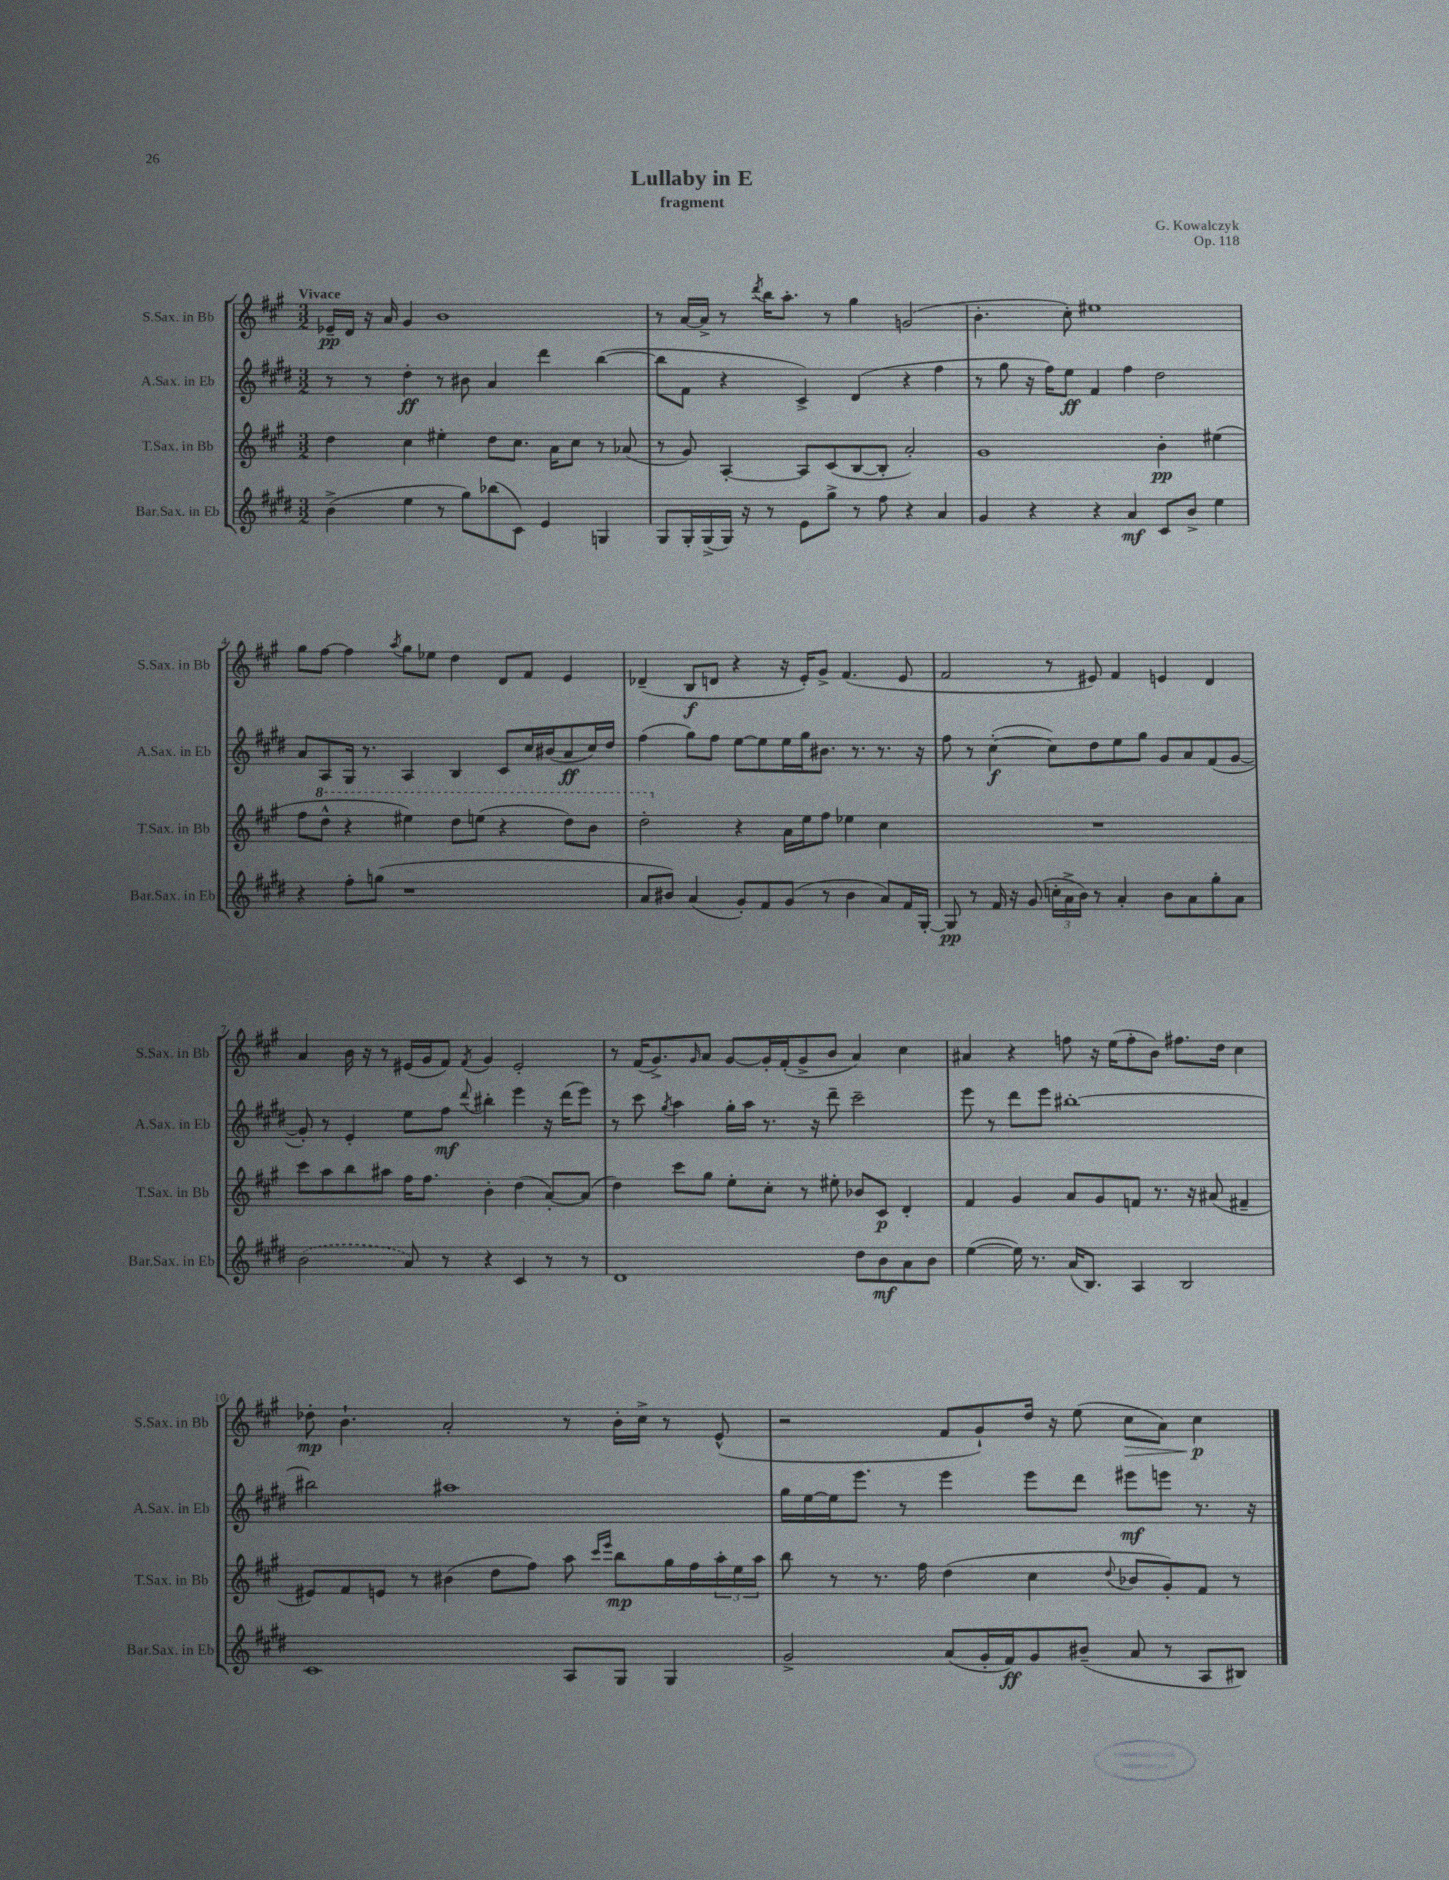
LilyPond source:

\header { title = "Lullaby in E" composer = "G. Kowalczyk" subtitle = "fragment" opus = "Op. 118" }
<<
\new StaffGroup <<
\new Staff = "s0" \with { instrumentName = "S.Sax. in Bb" shortInstrumentName = "S.Sax. in Bb" } {
    \clef treble \key a \major \numericTimeSignature \time 3/2 \tempo "Vivace"
    ees'16--\pp d'16 r16 a'16 gis'4 b'1 |
    r8 a'16~ a'16-> r8 \acciaccatura { d'''8 } b''16 a''8.-. r8 gis''4 g'2( |
    b'4.-. cis''8-.) eis''1 |
    gis''8 fis''8~ fis''4 \acciaccatura { a''8 } gis''8 ees''8 d''4 d'8 fis'8 e'4 |
    des'4--( b8\f d'8 r4 r16 e'16-.) gis'8-> fis'4.( e'8 |
    fis'2 r8 eis'8) fis'4 e'4 d'4 |
    a'4 b'16 r16 r8 eis'16( gis'16 fis'8) \acciaccatura { fis'8 } gis'4 eis'2-. |
    r8 fis'16( gis'8.->) \grace { gis'16 } a'8 gis'8~ gis'16-. fis'16-.( gis'8-> b'8 a'4) cis''4 |
    ais'4 r4 f''8 r16 e''16( f''8-. b'8) fis''8. d''16 cis''4 |
    des''8-.\mp b'4.-! a'2-. r8 b'16-. cis''16-> r8 e'8-^( |
    r2 fis'8 gis'8-!) d''16 r16 e''8( cis''8\> a'8) cis''4\p\! \bar "|." |
}
\new Staff = "s1" \with { instrumentName = "A.Sax. in Eb" shortInstrumentName = "A.Sax. in Eb" } {
    \clef treble \key e \major \numericTimeSignature \time 3/2
    r8 r8 dis''4-.\ff r8 bis'8 a'4 dis'''4 b''4~( |
    b''8 fis'8 r4 cis'4->) dis'4( r4 fis''4 |
    r8 gis''8 r16 fis''16) e''8\ff fis'4 fis''4 dis''2 |
    a'8 a8 gis16 r8. a4 b4 cis'8 cis''16 bis'16( a'8\ff cis''16) dis''16 |
    fis''4( gis''8) fis''8 e''8~ e''8 e''16 gis''16 bis'8. r8. r8. r16 |
    fis''8 r8 cis''4~-.\f( cis''8) dis''8 e''8 gis''8 gis'8 a'8 fis'8( gis'8~ |
    gis'8-.) r8 e'4-. e''8 fis''8\mf \appoggiatura { dis'''8 } bis''4-. e'''4 r16 dis'''16( e'''8) |
    r8 cis'''8 \acciaccatura { gis''8 } a''4 gis''16-. a''16 r8. r16 dis'''8-- cis'''2-- |
    e'''8 r8 dis'''8 e'''8 bis''1~-. |
    bis''2 ais''1 |
    gis''16 e''16~ e''16 e'''8. r8 e'''4 e'''8 dis'''8 eis'''8\mf e'''8 r8. r16 \bar "|." |
}
\new Staff = "s2" \with { instrumentName = "T.Sax. in Bb" shortInstrumentName = "T.Sax. in Bb" } {
    \clef treble \key a \major \numericTimeSignature \time 3/2
    d''4 cis''4 eis''4-. d''8 cis''8. a'16 cis''8 r8 aes'8( |
    r8 gis'8) a4~-. a8 cis'8( b8~ b8-. a'2-.) |
    gis'1 b'4-.\pp eis''4( |
    fis''8 \ottava #1 d'''8-^ r4 eis'''4) d'''8 e'''8( r4 d'''8) b''8 |
    d'''2-. \ottava #0 r4 a'16 e''16 fis''8 ees''4 cis''4 |
    R1. |
    cis'''8 a''8 b''8 ais''8 fis''16 fis''8. b'4-. d''4( a'8~-.) a'8( |
    d''4) cis'''8 gis''8 e''8-. cis''8-. r8 eis''8-. bes'8 cis'8\p d'4-. |
    fis'4 gis'4 a'8 gis'8 f'8 r8. r16 ais'8( fis'4-- |
    eis'8) fis'8 e'8 r8 bis'4( d''8 fis''8) a''8 \grace { cis'''16 e'''16 } b''8\mp gis''16 fis''16 \tuplet 3/2 { a''16-. e''16 a''16 } |
    b''8 r8 r8. fis''16 d''4( cis''4 \appoggiatura { d''8 } bes'8 gis'8-.) fis'8 r8 \bar "|." |
}
\new Staff = "s3" \with { instrumentName = "Bar.Sax. in Eb" shortInstrumentName = "Bar.Sax. in Eb" } {
    \clef treble \key e \major \numericTimeSignature \time 3/2
    b'4->( e''4 r8 gis''8) bes''8( cis'8) e'4 g4 |
    gis8 gis16-. gis16->( gis16) r16 r8 e'8 gis''8-> r8 fis''8 r4 a'4 |
    gis'4 r4 r4 a'4\mf cis'8 b'8-> e''4 |
    r4 fis''8-. g''8( r1 |
    a'8 bis'8) a'4( gis'8-.) fis'8 gis'8( r8 bis'4 a'8) fis'16 gis16~-. |
    gis8\pp r8 fis'16 r16 gis'8( \tuplet 3/2 { c''16-. a'16-> b'16) } r8 a'4-. b'8 a'8 gis''8-. a'8 |
    \once \slurDashed b'2( a'8) r8 r4 cis'4 r8 r8 |
    dis'1 dis''8 b'8\mf a'8 b'8 |
    e''4~( e''16) r8. a'16( b8.) a4 b2 |
    cis'1 a8 gis8 gis4 |
    gis'2-> a'8( gis'16-. fis'16\ff) gis'8 bis'8--( a'8 r8 a8 bis8) \bar "|." |
}
>>
>>
